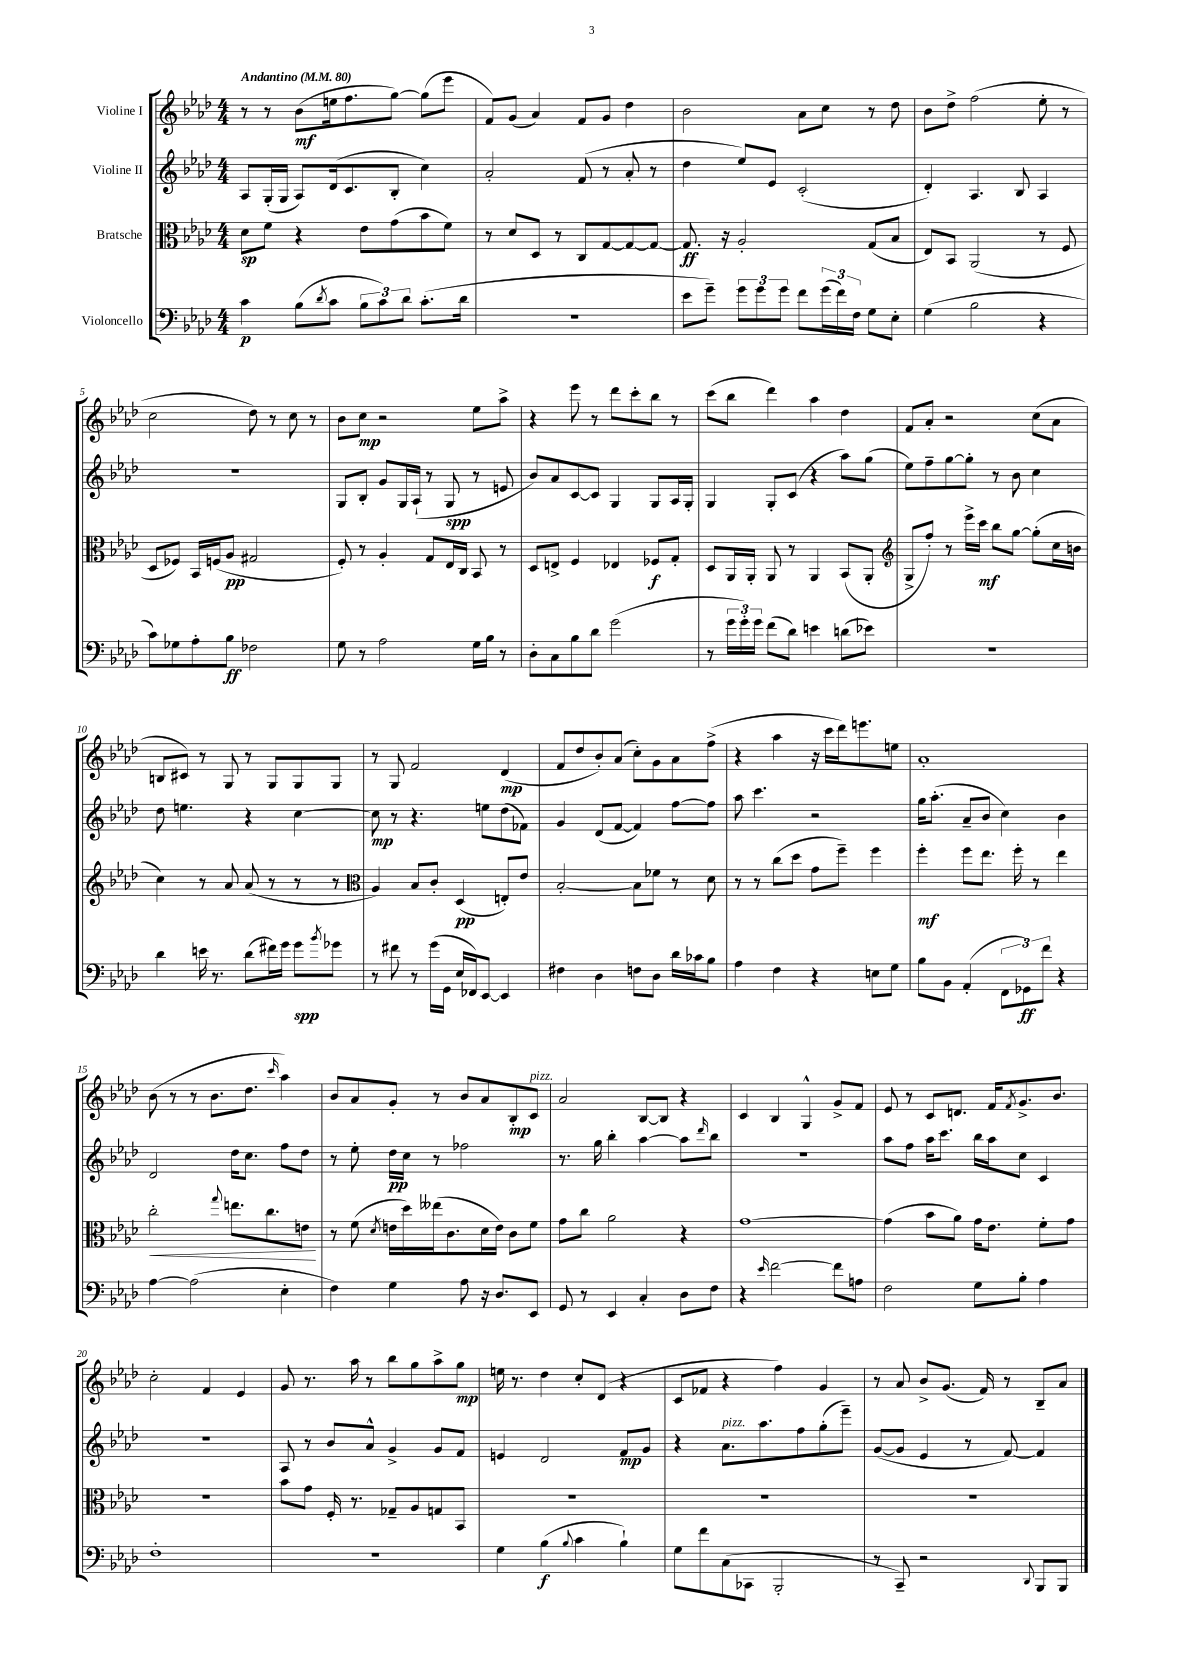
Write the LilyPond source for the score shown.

<<
\new StaffGroup <<
\new Staff = "s0" \with { instrumentName = "Violine I" } {
    \clef treble \key aes \major \numericTimeSignature \time 4/4 \tempo "Andantino" 4 = 80
    r8 r8 bes'8\mf( e''16 f''8. g''8~) g''8( ees'''8 |
    f'8) g'8( aes'4) f'8 g'8 des''4 |
    bes'2 aes'8 c''8 r8 des''8 |
    bes'8 des''8-> f''2( ees''8-. r8 |
    c''2 des''8) r8 c''8 r8 |
    bes'8 c''8\mp r2 ees''8 aes''8-> |
    r4 ees'''8 r8 des'''8 c'''8-. bes''8 r8 |
    c'''8( bes''8 des'''4) aes''4 des''4 |
    f'8 aes'8-. r2 c''8( aes'8 |
    b8 cis'8) r8 g8 r8 g8 g8 g8 |
    r8 g8 f'2 des'4\mp( |
    f'8 des''8 bes'8-.) aes'8( c''8-.) g'8 aes'8 f''8->( |
    r4 aes''4 r16 c'''16 des'''16) e'''8. e''8 |
    aes'1-. |
    bes'8( r8 r8 bes'8. des''8. \grace { c'''16 } aes''4) |
    bes'8 aes'8 g'8-. r8 bes'8 aes'8 bes8-.\mp c'8^\markup { \italic "pizz." } |
    aes'2 bes8~ bes8 r4 |
    c'4 bes4 g4-^ g'8-> f'8 |
    ees'8 r8 c'8 d'8. f'16 \acciaccatura { f'8 } g'8.-> bes'8. |
    c''2-. f'4 ees'4 |
    g'8 r8. aes''16 r8 bes''8 g''8 aes''8-> g''8\mp |
    e''16 r8. des''4 c''8-. des'8( r4 |
    c'8 fes'8 r4 f''4) g'4 |
    r8 aes'8 bes'8-> g'8.( f'16) r8 bes8-- aes'8 \bar "|." |
}
\new Staff = "s1" \with { instrumentName = "Violine II" } {
    \clef treble \key aes \major \numericTimeSignature \time 4/4
    aes8 g16-.( g16 aes8) des'16( c'8. bes8-. c''4) |
    aes'2-. f'8( r8 aes'8-. r8 |
    des''4 ees''8) ees'8 c'2-.( |
    des'4-.) aes4. bes8 aes4 |
    R1 |
    g8 bes8-. g'8 g16 aes16-!( r8 g8\spp r8 e'8 |
    bes'8) aes'8 c'8~ c'8 g4 g8 aes16 g16-. |
    g4 g8-. c'8( r4 aes''8) g''8( |
    ees''8) f''8-- g''8~ g''8-. r8 bes'8 c''4 |
    des''8 e''4. r4 c''4~ |
    c''8\mp r8 r4. e''8 des''8( fes'8) |
    g'4 des'8( f'8~ f'4) f''8~ f''8 |
    aes''8 c'''4. r2 |
    g''16 aes''8.-.( aes'8-- bes'8 c''4) bes'4 |
    des'2 des''16 c''8. f''8 des''8 |
    r8 ees''8-. des''16\pp c''16 r8 fes''2 |
    r8. g''16 bes''4-. aes''4~ aes''8 \grace { des'''16 } bes''8 |
    R1 |
    aes''8 f''8 aes''16 c'''8. bes''16 aes''16 c''8 c'4 |
    R1 |
    aes8 r8 bes'8 aes'8-^ g'4-> g'8 f'8 |
    e'4 des'2 f'8\mp g'8 |
    r4 aes'8.^\markup { \italic "pizz." } aes''8. f''8 g''8-.( ees'''8--) |
    g'8~( g'8 ees'4 r8 f'8~) f'4 \bar "|." |
}
\new Staff = "s2" \with { instrumentName = "Bratsche" } {
    \clef alto \key aes \major \numericTimeSignature \time 4/4
    des'8\sp f'8 r4 ees'8 g'8( bes'8 f'8) |
    r8 des'8 des8 r8 c8 g8~ g8~ g8~ |
    g8.\ff r16 aes2-. g8( bes8 |
    ees8) bes,8 aes,2( r8 f8 |
    des8 fes8) bes,16 f16( aes8\pp gis2 |
    f8-.) r8 aes4-. g8 ees16 c16 bes,8 r8 |
    des8 e8-> f4 ees4 fes8\f g8-. |
    des8 aes,16 aes,16-. aes,8 r8 aes,4 bes,8( aes,8-. |
    \clef treble g8-> f''8-.) r8 ees'''16-> c'''16\mf bes''8 g''8~ g''8-.( c''16 b'16 |
    c''4) r8 aes'8 aes'8( r8 r8 r8 |
    \clef alto aes4) bes8 c'8-. des4\pp( e8-.) ees'8 |
    bes2~-. bes8 fes'8 r8 des'8 |
    r8 r8 c''8( des''8 g'8 f''8--) f''4 |
    f''4-.\mf f''8 ees''8. f''16-. r8 ees''4 |
    c''2-.\< \appoggiatura { g''8 } e''8. c''8. e'8\! |
    r8 f'8( \acciaccatura { des'8 } e'16 des''16) eeses''16( c'8. des'16 e'16) c'8 f'8 |
    g'8 c''8 aes'2 r4 |
    g'1~ |
    g'4( bes'8 aes'8) g'16 ees'8. f'8-. g'8 |
    R1 |
    bes'8 g'8 f16-. r8. ges8-- aes8 g8 bes,8 |
    R1 |
    R1 |
    R1 \bar "|." |
}
\new Staff = "s3" \with { instrumentName = "Violoncello" } {
    \clef bass \key aes \major \numericTimeSignature \time 4/4
    c'4\p bes8( \acciaccatura { des'8 } c'8 \tuplet 3/2 { bes8 c'8) des'8 } c'8.-.( des'16 |
    R1 |
    ees'8 g'8--) \tuplet 3/2 { g'8 g'8 g'8 } f'8 \tuplet 3/2 { g'16( f'16) f16 } g8 ees8-. |
    g4( bes2 r4 |
    c'8) ges8 aes8-. bes8\ff fes2 |
    g8 r8 aes2 g16 bes16 r8 |
    des8-. c8 bes8 des'8 g'2( |
    r8 \tuplet 3/2 { g'16 g'16-.) g'16 } f'8( des'8) e'4 d'8( ees'8) |
    r1 |
    des'4 e'16 r8. des'8( fis'16) g'16 g'8\spp \acciaccatura { bes'8 } ges'8 |
    r8 fis'8 r8 g'16( g,16 ees16 fes,16) ees,8~ ees,4 |
    fis4 des4 f8 des8 des'16 ces'16 bes8 |
    aes4 f4 r4 e8 g8 |
    bes8 bes,8 aes,4-.( \tuplet 3/2 { f,8 ges,8\ff) f'8 } r4 |
    aes4~ aes2( ees4-. |
    f4) g4 aes8 r16 des8. ees,8 |
    g,8 r8 ees,4 c4-. des8 f8 |
    r4 \grace { ees'16 } f'2~ f'8 a8 |
    f2 g8 bes8-. aes4 |
    f1-. |
    r1 |
    g4 bes4\f( \appoggiatura { bes8 } c'4 bes4-!) |
    g8 f'8 c8( ces,8 bes,,2-. |
    r8 c,8--) r2 \appoggiatura { des,8 } bes,,8 bes,,8 \bar "|." |
}
>>
>>
